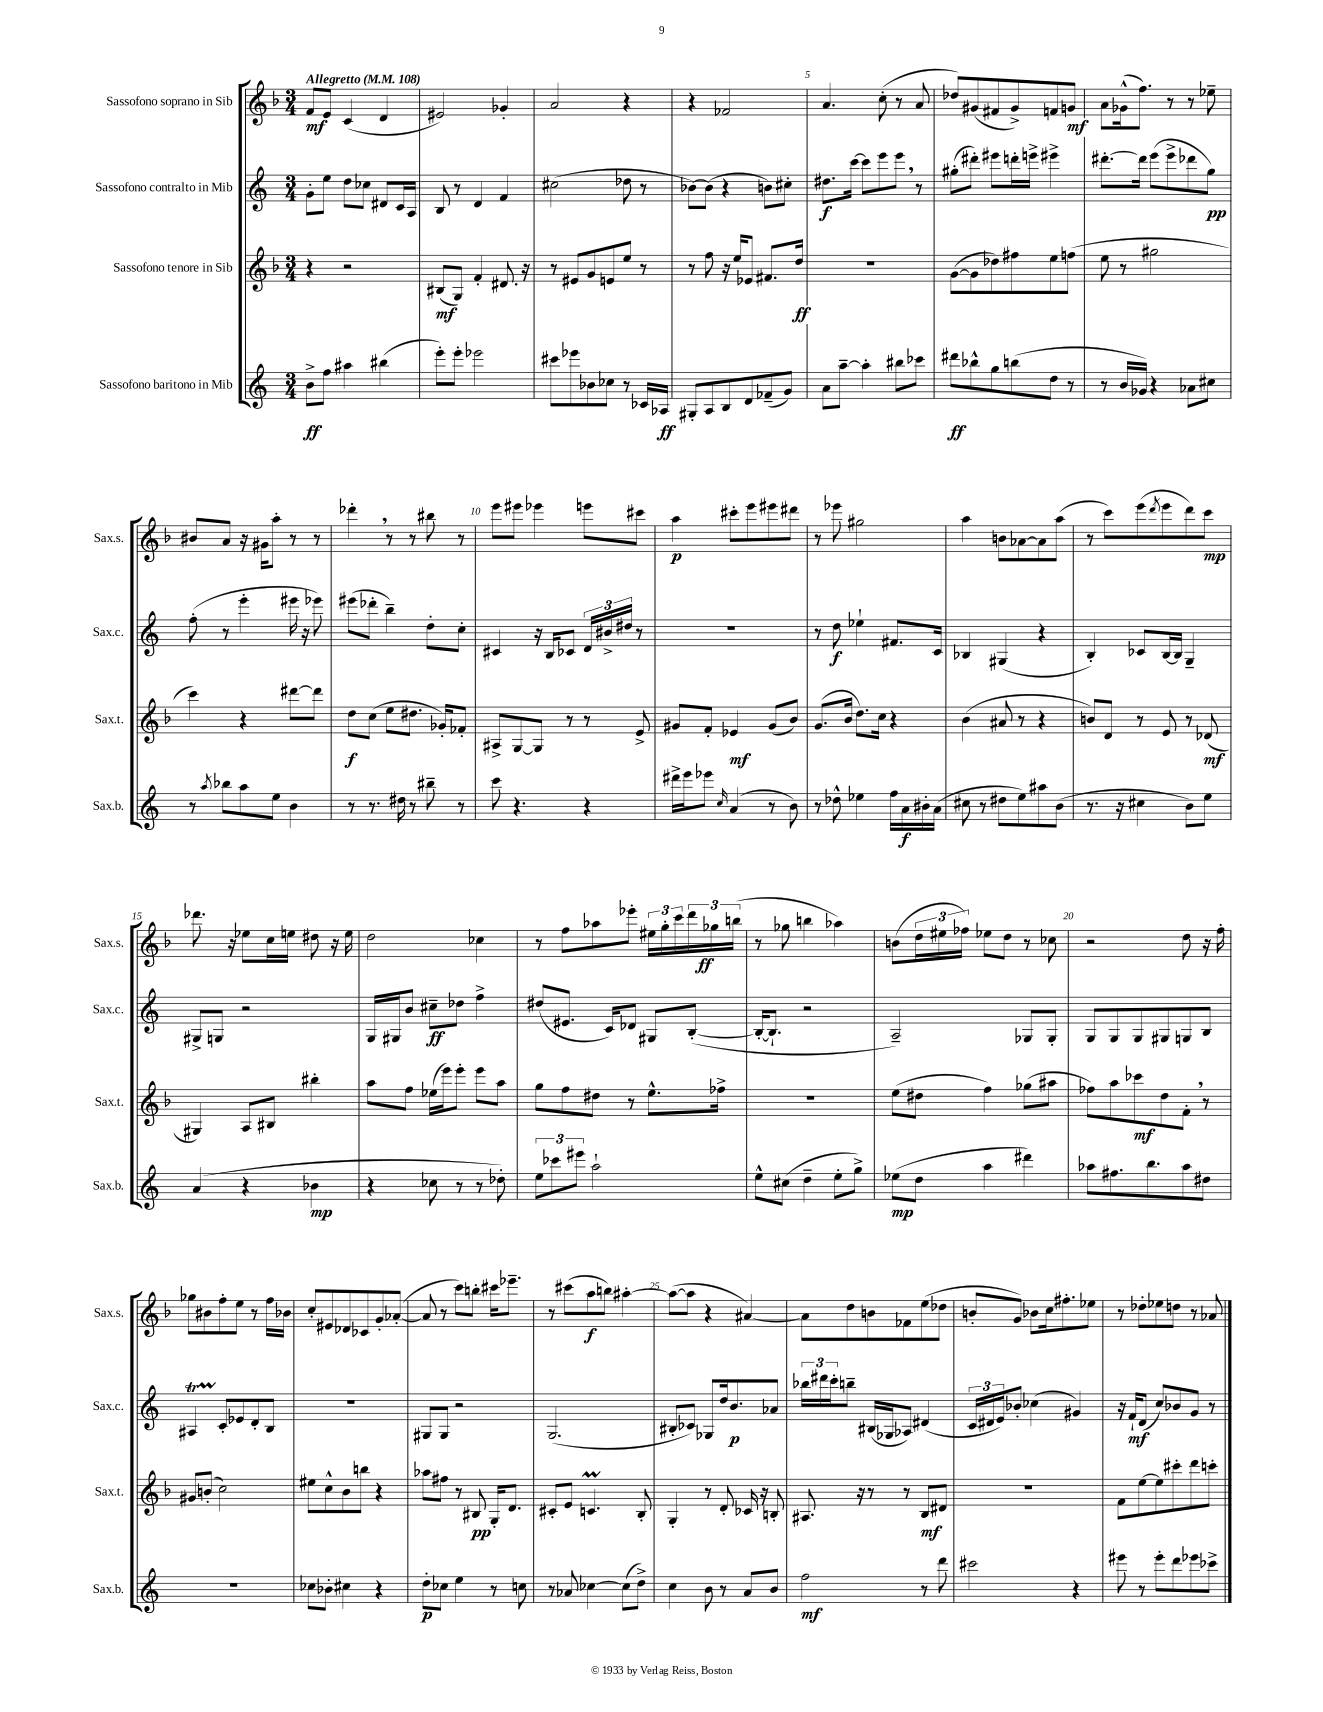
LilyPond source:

<<
\new StaffGroup <<
\new Staff = "s0" \with { instrumentName = "Sassofono soprano in Sib" shortInstrumentName = "Sax.s." } {
    \clef treble \key f \major \numericTimeSignature \time 3/4 \tempo "Allegretto" 4 = 108
    f'8\mf e'8 c'4( d'4 |
    eis'2) ges'4-. |
    a'2 r4 |
    r4 fes'2 |
    a'4. c''8-.( r8 a'8 |
    des''8) gis'8( fis'8 gis'8->) f'8 g'8\mf |
    a'8 ges'16-^( f''8.) r8 r8 ees''8-- |
    bis'8 a'8 r16 gis'16 a''8-. r8 r8 |
    des'''4-. \breathe r8 r8 bis''8 r8 |
    e'''8 eis'''8 ees'''4 e'''8 cis'''8 |
    a''4\p cis'''8-. e'''8 eis'''8 dis'''8 |
    r8 ees'''8 gis''2 |
    a''4 b'8 aes'8~ aes'8 a''8( |
    r8 c'''8) e'''8( \acciaccatura { d'''8 } e'''8 d'''8) c'''8\mp |
    des'''8. r16 ees''8 c''16 e''16 dis''8 r16 e''16 |
    d''2 ces''4 |
    r8 f''8 aes''8 ees'''8-. \tuplet 3/2 { eis''16 g''16-. c'''16 } \tuplet 3/2 { d'''16 ges''16\ff b''16( } |
    r8 ges''8 b''4 aes''4) |
    b'8( \tuplet 3/2 { d''16 eis''16 fes''16) } ees''8 d''8 r8 ces''8 |
    r2 d''8 r16 f''16-. |
    ges''8 bis'8 f''8-. e''8 r8 f''16 bes'16 |
    c''8-. eis'8 des'8 ces'8 g'8-. aes'8~-.( |
    aes'8 r8 c'''8) b''8-. cis'''16 ees'''8.-- |
    r8 cis'''8( a''8\f b''8) ais''4~-. |
    ais''8~( ais''8 r4 ais'4~) |
    ais'8 d''8 b'8 fes'8 e''8( des''8 |
    b'8-. g'8) bes'8 c''16 fis''8.-. ees''8 |
    r8 des''8-. ees''8 d''8 r8 aes'8 \bar "|." |
}
\new Staff = "s1" \with { instrumentName = "Sassofono contralto in Mib" shortInstrumentName = "Sax.c." } {
    \clef treble \key c \major \numericTimeSignature \time 3/4
    g'8-. e''8 d''8 ces''8 dis'8 c'16 a16 |
    b8 r8 d'4 f'4 |
    cis''2( des''8 r8 |
    bes'8~) bes'8( r4 b'8) cis''8-. |
    dis''8.\f c'''16~ c'''8 e'''8 e'''8 \breathe r8 |
    gis''8-.( dis'''8-.) eis'''8 d'''16-. e'''16-> eis'''4-> |
    dis'''8.~-. dis'''16 e'''8( e'''8-> des'''8 g''8\pp) |
    f''8-.( r8 e'''4-. eis'''16 r16 ees'''8) |
    eis'''8( des'''8-. b''4--) d''8-. c''8-. |
    cis'4 r16 b16 ces'8 \tuplet 3/2 { d'16 bis'16-> dis''16 } r8 |
    R2. |
    r8 d''8\f ees''4-! fis'8. c'16 |
    bes4 gis4( r4 |
    b4-.) ces'8 b16~ b16 g4-- |
    gis8-> g8 r2 |
    g16 gis16 b'8 cis''8--\ff des''8 f''4-> |
    dis''8( eis'8. c'16) des'8 gis8 b8~-.( |
    b16~-. b8.-! r2 |
    a2--) ges8 ges8-. |
    g8 g8 g8 gis8 g8 b8 |
    ais4\startTrillSpan c'8-.\stopTrillSpan ees'8 d'8-. b8 |
    R2. |
    gis8 gis8 r2 |
    g2.( |
    bis8-. ces'8) ges8 d''16 b'8.\p aes'8 |
    \tuplet 3/2 { bes''16 dis'''16 c'''16-. } b''8-- bis16( ges16 aes8) dis'4( |
    \tuplet 3/2 { c'16 dis'16 e'16) } bes'8-. ces''4( gis'4) |
    r16 f'16-!\mf d'8( c''8) bes'8 g'8 r8 \bar "|." |
}
\new Staff = "s2" \with { instrumentName = "Sassofono tenore in Sib" shortInstrumentName = "Sax.t." } {
    \clef treble \key f \major \numericTimeSignature \time 3/4
    r4 r2 |
    bis8\mf( g8) f'4-. dis'8. r16 |
    r8 eis'8 g'8 e'8 e''8 r8 |
    r8 f''8 r16 e''16 ees'8 fis'8. d''16\ff |
    R2. |
    g'8~( g'8 des''8) fis''8 e''8 f''8( |
    e''8 r8 gis''2 |
    c'''4) r4 dis'''8~ dis'''8 |
    d''8\f c''8( e''8 dis''8. ges'16-.) fes'8-. |
    ais8-> g8~ g8 r8 r8 e'8-> |
    gis'8 f'8-. ees'4\mf gis'8( bes'8) |
    g'8.( bes'16 d''8.) c''16 r4 |
    bes'4( ais'8 r8 r4 |
    b'8) d'8 r8 e'8 r8 des'8\mf( |
    gis4) a8 bis8 bis''4-. |
    a''8 f''8 ees''16( e'''16) e'''8-. e'''8 a''8 |
    g''8 f''8 dis''8 r8 e''8.-^ fes''16-> |
    R2. |
    e''8( dis''8 f''4) ges''8( ais''8 |
    fes''8) a''8 ces'''8\mf d''8 f'8-. \breathe r8 |
    gis'8 b'8-.( c''2) |
    eis''8 c''8-^ bes'8 b''8 r4 |
    aes''8 fis''8 r8 bis8\pp g16-. d'8. |
    cis'8-. e'8 c'4.\prall bes8-. |
    g4-. r8 d'8-. ces'16 r16 b8-. |
    ais8. r16 r8 r8 bes8\mf dis'8 |
    R2. |
    f'8 e''8~ e''8 cis'''8-. d'''8 c'''8-. \bar "|." |
}
\new Staff = "s3" \with { instrumentName = "Sassofono baritono in Mib" shortInstrumentName = "Sax.b." } {
    \clef treble \key c \major \numericTimeSignature \time 3/4
    b'8->\ff f''8 ais''4 bis''4( |
    e'''8-.) e'''8-. ees'''2 |
    cis'''8 ees'''8 bes'8 ces''8 r8 ces'16 aes16\ff |
    gis8-. a8 b8 d'8 fes'8--( g'8) |
    a'8 a''8~-- a''4-. bis''8 ces'''8 |
    dis'''8\ff bes''8-^ g''8 b''8( d''8 r8 |
    r8 b'16 ges'16) r4 aes'8 cis''8 |
    r8 \acciaccatura { a''8 } bes''8 a''8 e''8 b'4 |
    r8 r8. dis''16 r8 bis''8-- r8 |
    c'''8 r4. r4 |
    dis'''16-> e'''16 ees'''8 \grace { c''16 } a'4( r8 b'8) |
    r8 des''8-^ ees''4 f''16 a'16\f bis'16-. a'16( |
    cis''8 r8 dis''8 e''8) ais''8 b'8( |
    r8. r16 cis''4 b'8) e''8 |
    a'4( r4 bes'4\mp |
    r4 ces''8 r8 r8 des''8-.) |
    \tuplet 3/2 { e''8 ces'''8 eis'''8 } a''2-! |
    e''8-^ cis''8( d''4-- e''8-. g''8->) |
    ees''8\mp( d''8 a''4 dis'''4) |
    aes''8 fis''8. b''8. aes''8 dis''8 |
    R2. |
    ces''8 bes'8-. cis''4 r4 |
    d''8-.\p ces''8 e''4 r8 c''8 |
    r8 aes'8 ces''4~ ces''8( d''8->) |
    c''4 b'8 r8 a'8 b'8 |
    f''2\mf r8 d'''8 |
    cis'''2 r4 |
    eis'''8 r8 eis'''8-. d'''8 ees'''8 ces'''8-> \bar "|." |
}
>>
>>
\layout { \context { \Score \override BarNumber.break-visibility = ##(#f #t #t) barNumberVisibility = #(every-nth-bar-number-visible 5) } }
